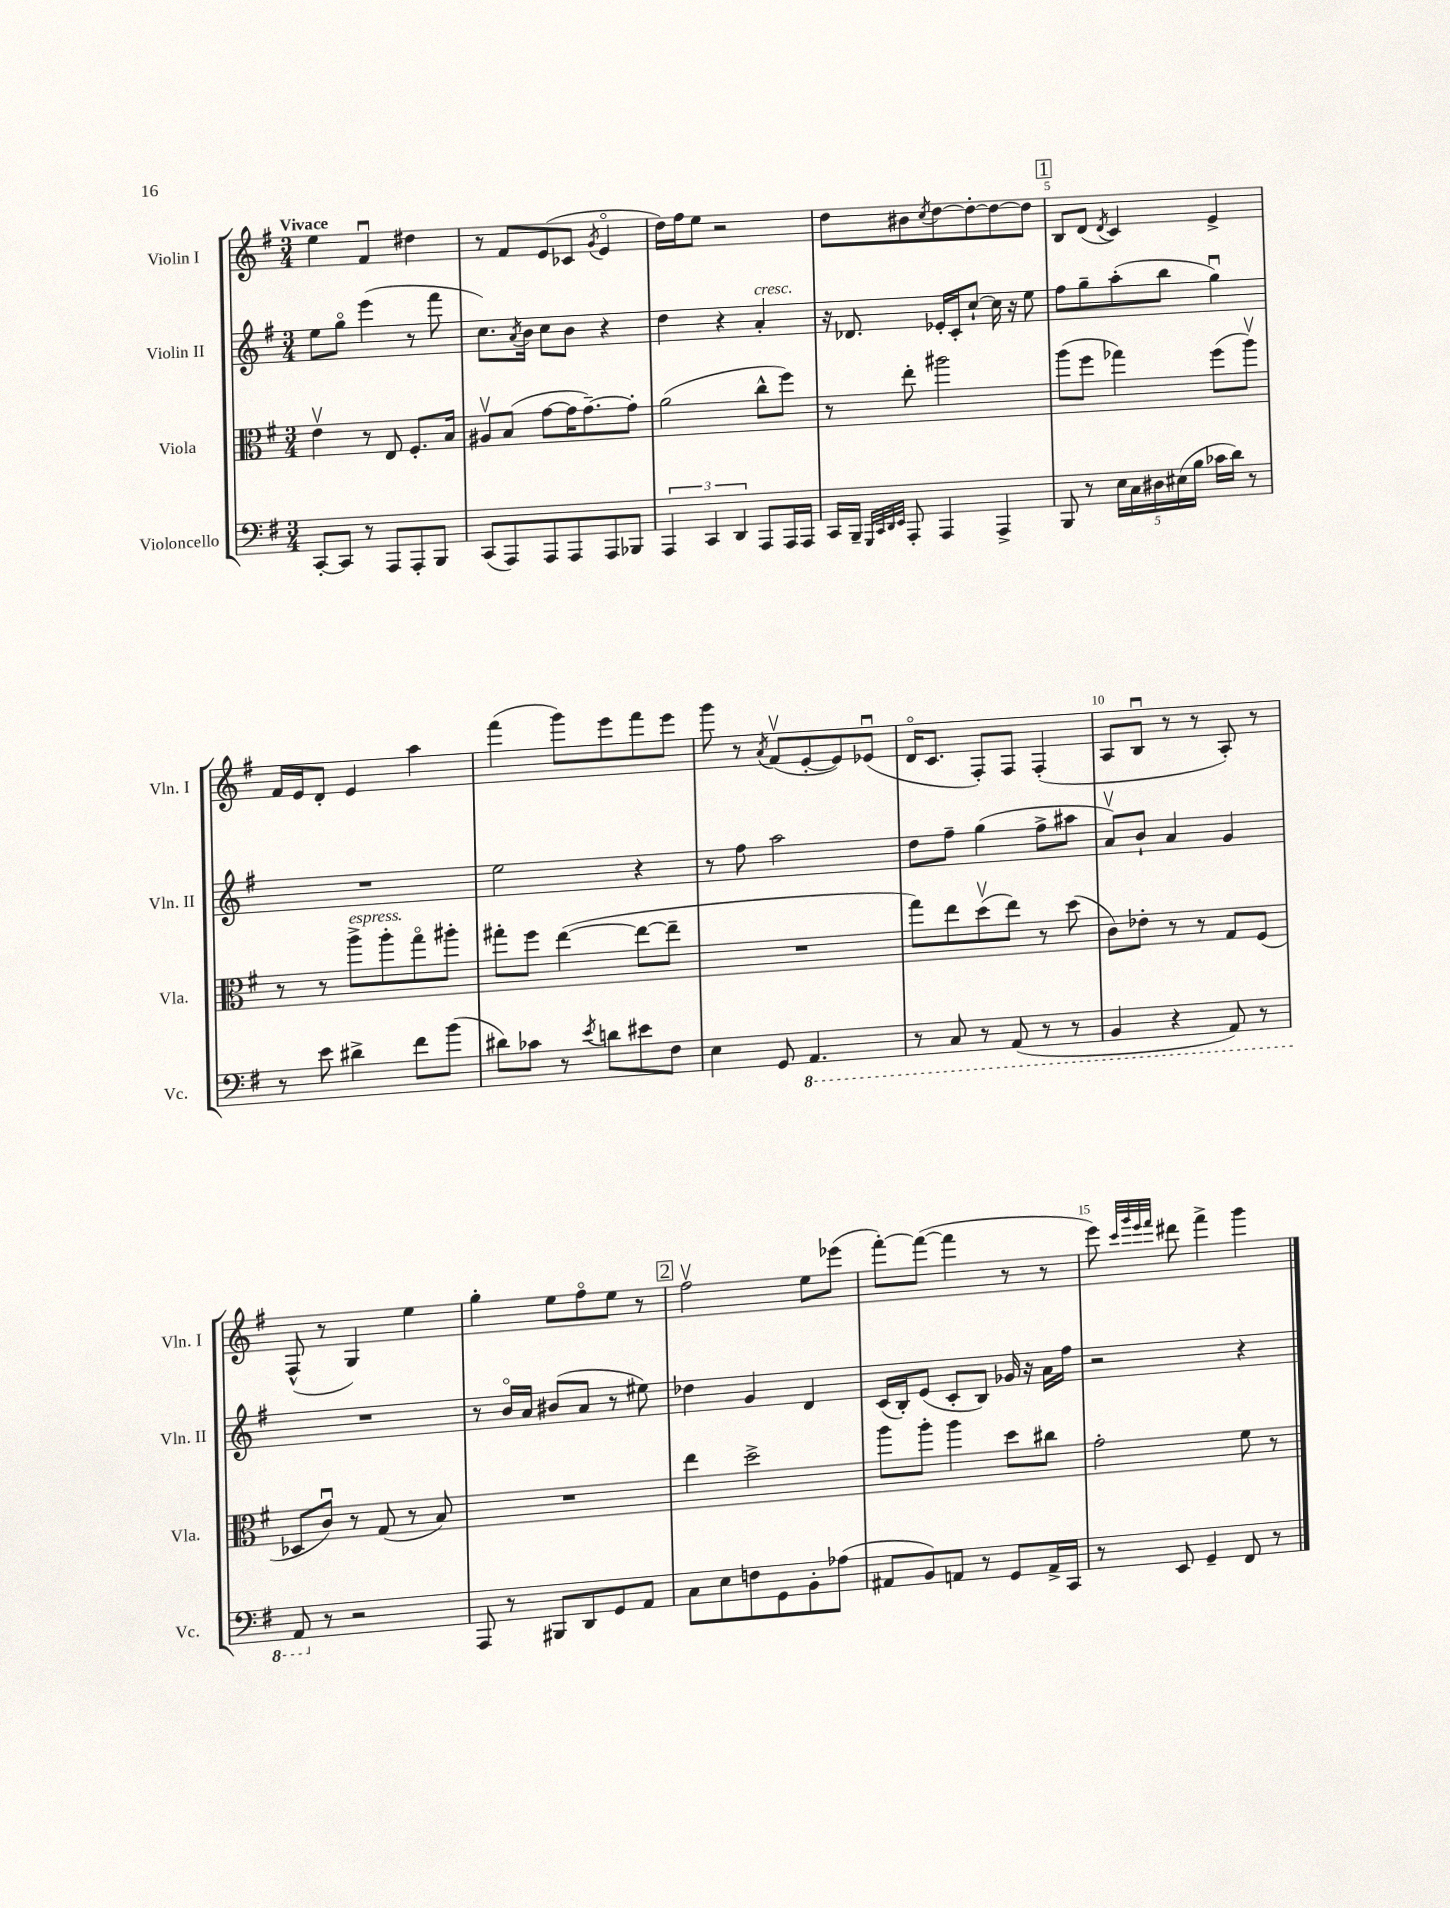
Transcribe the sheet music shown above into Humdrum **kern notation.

**kern	**kern	**kern	**kern
*part4	*part3	*part2	*part1
*staff4	*staff3	*staff2	*staff1
*I"Violoncello	*I"Viola	*I"Violin II	*I"Violin I
*I'Vc.	*I'Vla.	*I'Vln. II	*I'Vln. I
*clefF4	*clefC3	*clefG2	*clefG2
*k[f#]	*k[f#]	*k[f#]	*k[f#]
*M3/4	*M3/4	*M3/4	*M3/4
=1	=1	=1	=1
!	!	!	!LO:TX:a:B:t=Vivace
[8CC'/L	4ev\	8ee\L	4ee\
8CC/J]	.	8gg\J	.
8r	8r	(4eee\	4f#u/
8AAA/L	8E/	.	.
8AAA'/	8.F#'/L	8r	4dd#X\
8BBB/J	.	8fff#\	.
.	16B/Jk	.	.
=2	=2	=2	=2
(8CC/L	8A#Xv/L	8.cc\L)	8r
8AAA/)	(8B/J	.	8f#/L
.	.	8qa/	.
.	.	16b\Jk	.
8AAA/	[8g\L	8cc\L	(8e/
8AAA/	16g\K]	8b\J	8c-X/J
.	[8.g~\)	.	.
.	.	.	8qg/
8AAA/	.	4r	4e/
8BBB-X/J	8g'\J]	.	.
=3	=3	=3	=3
6AAA/	(2a\	4dd\	16dd\LL)
.	.	.	16ff#\J
.	.	.	8ee\J
6CC/	.	.	.
.	.	4r	2r
6DD/	.	.	.
!	!	!LO:TX:a:i:t=cresc.	!
8AAA/L	8cc^^\L	4a'/	.
16AAA/L	8ff#\J)	.	.
16AAA/JJ	.	.	.
=4	=4	=4	=4
16CC/LL	8r	16r	8dd\L
16BBB~/JJ	.	8.d-X/	.
32qqGGG/LLL	.	.	.
32qqCC/	.	.	.
32qqDD/	.	.	.
32qqEE/JJJ	.	.	.
8AAA'/	8ee'\	.	8b#X\
.	.	.	8qcc/
4AAA/	2aa#X\	16e-X'/LL	[8dd\
.	.	16c'/J	.
.	.	[8cc`/J	8dd'\_
4AAA^/	.	16cc\]	8dd\_
.	.	16r	.
.	.	8ee\	8dd\J]
!!LO:REH:place=s1:t=1
=5	=5	=5	=5
8BBB/	(8aa\L	8ff#\L	8B/L
8r	8ff#\J	8gg~\	(8d/J
.	.	.	8qd/
20E\LL	4gg-X\)	(8aa'\	4c/)
20C\	.	.	.
20D#X\	.	.	.
.	.	8bb\J	.
(20E#X\	.	.	.
20B\JJ	.	.	.
16c-X\LL	(8ff#\L	4ggu\)	4e^/
16d\JJ)	.	.	.
8r	8aav\J)	.	.
!!LO:LB:g=z
=6	=6	=6	=6
8r	8r	2.r	16f#/LL
.	.	.	16e/J
8e\	8r	.	8d'/J
!	!LO:TX:a:i:t=espress.	!	!
4d#X^\	8aa^\L	.	4e/
.	8aa'\	.	.
8f#\L	8gg\	.	4aa\
(8b\J	8aa#X'\J	.	.
=7	=7	=7	=7
8d#X\L)	8gg#X'\L	2ee\	(4fff#\
8c-X\J	8ff#\J	.	.
8r	([4ee\	.	8ggg\L)
8qe/	.	.	.
8dn\L	.	.	8eee\
8e#X\	8ee\L_	4r	8fff#\
8F#\J	8ee~\J]	.	8eee\J
=8	=8	=8	=8
4E\	2.r	8r	8ggg\
.	.	8ff#\	8r
.	.	.	8qa/
8GG/	.	2aa\	(8f#v/L
*8ba	*	*	*
4.AAA/	.	.	[8e'/
.	.	.	8e/])
.	.	.	(8e-Xu/J
=9	=9	=9	=9
8r	8gg\L)	8dd\L	16d/KL
.	.	.	8.c/J
8CC/	8ee\	8ff#~\J	.
8r	(8ddv\	(4gg\	8F#'/L)
(8AAA/	8ee\J)	.	8F#/J
8r	8r	8ff#^\L	(4F#'/
8r	(8dd\	8aa#X\J	.
=10	=10	=10	=10
4BBB/	8c\L)	8av/L)	8A/L
.	8e-X'\J	8b`/J	8Bu/J
4r	8r	4a/	8r
.	8r	.	8r
8AAA/)	8G/L	4g/	8A'/)
8r	(8F#/J	.	8r
!!LO:LB:g=z
=11	=11	=11	=11
8AAA/	8D-X/L	2.r	(8F#^^/
*X8ba	*	*	*
8r	8cu/J)	.	8r
2r	8r	.	4G/)
.	(8G/	.	.
.	8r	.	4ee\
.	8B/)	.	.
=12	=12	=12	=12
8AAA/	2.r	8r	4gg'\
8r	.	16b/LL	.
.	.	16a/JJ	.
8BBB#X/L	.	(8b#X/L	8ee\L
8DD/	.	8a/J	8ff#\
8GG/	.	8r	8ee\J
8AA/J	.	8ee#X\)	8r
!!LO:REH:place=s1:t=2
=13	=13	=13	=13
8C\L	4ee\	4dd-X\	2ff#v\
8E\	.	.	.
8Fn\	2dd^\	4g/	.
8GG\	.	.	.
8BB'\	.	4d/	8ee\L
(8A-X\J	.	.	(8eee-X\J
=14	=14	=14	=14
8AA#X/L	8aa\L	(16c/LL	[8fff#'\L)
.	.	16B'/J)	.
8BB/)	8aa'\J	(8e/J	(8fff#\J_
8AAn/J	4aa\	8c'/L	4fff#\]
8r	.	8B/J)	.
8GG/L	8dd\L	16g-X/	8r
.	.	16r	.
16AA^/L	8cc#X\J	16a\LL	8r
16CC/JJ	.	16ff#\JJ	.
=15	=15	=15	=15
8r	2g'\	2r	8eee\)
.	.	.	32qqccc/LLL
.	.	.	32qqggg/
.	.	.	32qqeee/
.	.	.	32qqfff#/JJJ
8EE/	.	.	8ddd#X\
4GG~/	.	.	4fff#^\
8FF#/	8f#\	4r	4ggg\
8r	8r	.	.
==	==	==	==
*-	*-	*-	*-
